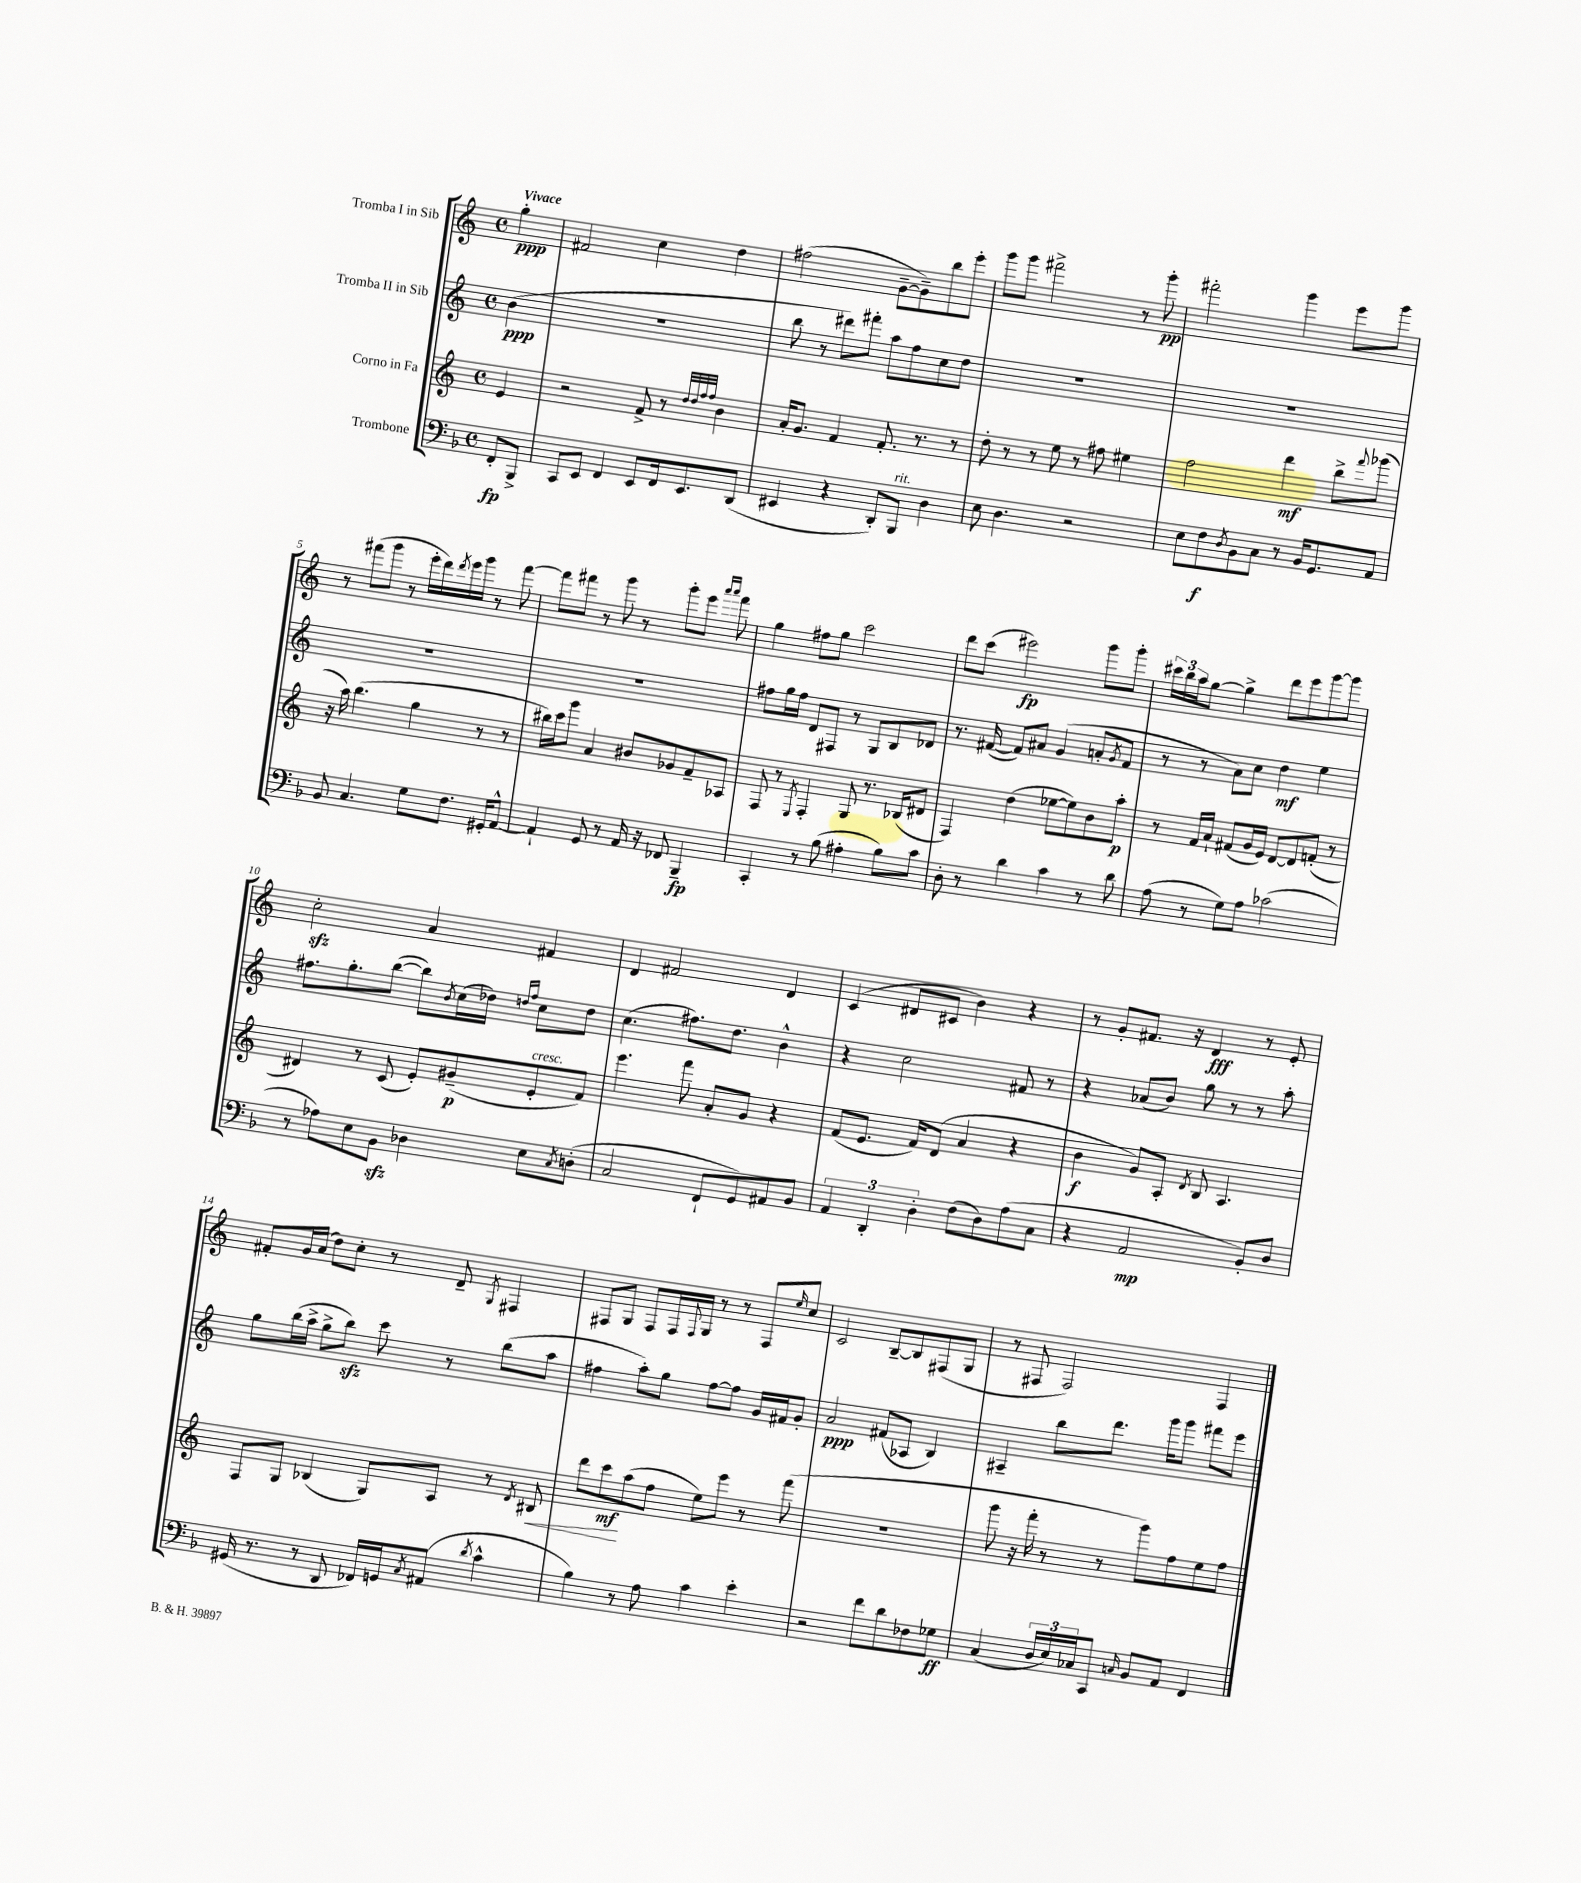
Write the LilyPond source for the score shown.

<<
\new StaffGroup <<
\new Staff = "s0" \with { instrumentName = "Tromba I in Sib" } {
    \clef treble \key c \major \defaultTimeSignature \time 4/4 \partial 4 \tempo "Vivace"
    g''4-.\ppp |
    fis'2 c''4 d''4 |
    fis''2( g'8~-- g'8--) b''8 e'''8-. |
    g'''8 g'''8 fis'''2-> r8 g'''8-.\pp |
    fis'''2-. g'''4 e'''8 g'''8 |
    r8 fis'''8( g'''8 r8 e'''16-. d'''16) \acciaccatura { d'''8 } e'''16 g'''16 r8 fis'''8~ |
    fis'''8 fis'''8 r8 g'''8 r8 g'''8-. e'''8 \grace { a'''16 a'''16 } fis'''8 |
    g''4 fis''8 g''8 c'''2 |
    d'''8 c'''8( eis'''2\fp) g'''8 g'''8-. |
    \tuplet 3/2 { cis'''16 b''16 a''16 } g''8~ g''4-> d'''8 e'''8 g'''8~ g'''8 |
    c''2-.\sfz a'4 fis'4 |
    d'4 fis'2 d'4 |
    c'4( dis'8 cis'8 b'4) r4 |
    r8 g'8-. fis'8. r16 d'4\fff r8 e'8-. |
    fis'8-. g'16 a'16( d''8) c''8-. r8 d'8-- \acciaccatura { g8 } fis4 |
    fis8 g8 fis8 fis16 \appoggiatura { fis8 } g16 r8 r8 fis8 \grace { e''16 } c''8 |
    c'2 b8~-- b8 fis8( g8 |
    r8 fis8 fis2) fis4 \bar "|." |
}
\new Staff = "s1" \with { instrumentName = "Tromba II in Sib" } {
    \clef treble \key c \major \defaultTimeSignature \time 4/4 \partial 4
    b'4\ppp( |
    R1 |
    b''8 r8 dis'''8) fis'''8-. a''8 f''8 c''8 d''8 |
    R1 |
    R1 |
    R1 |
    R1 |
    fis''8 g''16 fis''16 d'8 fis8 r8 g8 b8 des'8 |
    r8. fis'16~( fis'8) ais'8 g'4( a'8-. \acciaccatura { g'8 } fis'8 |
    r8 r8 a'8) c''8 d''4\mf e''4 |
    fis''8. g''8.-. b''8~( b''8) \acciaccatura { b'8 } c''16( des''16) \grace { d''16 fis''16 } c''8 d''8 |
    c''4.( fis''8.) d''8. b'4-^ |
    r4 c''2 fis'8 r8 |
    r4 aes'8( b'8) g''8 r8 r8 a''8-. |
    g''8 b''16( a''16-> g''8-> b''8\sfz) c'''8 r8 b''8( a''8 |
    fis''4 a''8-.) g''8 fis''8~ fis''8 g'16 fis'16 g'8-. |
    a'2\ppp fis'8( aes8 b4) |
    ais4-- b''8 d'''8. g'''16 g'''8 fis'''8 e'''8 \bar "|." |
}
\new Staff = "s2" \with { instrumentName = "Corno in Fa" } {
    \clef treble \key c \major \defaultTimeSignature \time 4/4 \partial 4
    e'4 |
    r2 f'8-> r8 \grace { d''32 d''32 f''32 f''32 } b'4 |
    a'16-. g'8. f'4 f'8.-. r8. r8 |
    d''8-. r8 r8 e''8 r8 fis''8 eis''4 |
    f''2 d'''4\mf b''8-> \appoggiatura { f'''8 } ges'''8( |
    r16 a''16) b''4.( g''4 r8 r8 |
    bis''16) c'''16 g'''8 a'4 bis'8 ges'8 f'8-- aes8 |
    f8 r8 \acciaccatura { e8 } f4-. g8 r8. bes16( dis'8 |
    f4) d''4( ees''8~ ees''8) b'8 a''8-.\p |
    r8 f'16 a'16-! fis'8( g'16 e'16) d'8~ d'8 f'8-.( r8 |
    dis'4) r8 c'8( e'8-.) gis'8--\p( e'8-.^\markup { \italic "cresc." } f'8) |
    e'''4. f'''8 a'8-. g'8 r4 |
    f'8( e'8. f'16) d'8( a'4 r4 |
    b'4\f g'8) a8-. \acciaccatura { d'8 } b8 a4. |
    f8 g8 bes4( g8) a8 r8 \acciaccatura { d'8 } bis8\< |
    d'''8 c'''8\mf\! a''8( f''8 e''8) e'''8 r8 f'''8( |
    R1 |
    g'''8 r16 f'''16-. r8 r8 g'''8) f''8 e''8 f''8 \bar "|." |
}
\new Staff = "s3" \with { instrumentName = "Trombone" } {
    \clef bass \key f \major \defaultTimeSignature \time 4/4 \partial 4
    f,8-.\fp bes,,8-> |
    c,8 e,8 f,4 e,8 f,16 e,8. d,8( |
    eis,4 r4 d,8-.) bes,,8^\markup { \italic "rit." } d4 |
    e8 d4. r2 |
    e8 f8\f \acciaccatura { d8 } bes,8 c8 r8 bes,16 g,8. a,8 |
    bes,8 c4. g8 f8. gis,16-. a,8~-^ |
    a,4-! g,8 r8 a,16 r16 fes,8 bes,,4--\fp |
    c,4-. r8 bes8( ais4-. bes8) c'8 |
    d8-. r8 d'4 c'4 r8 d'8 |
    a8( r8 g8) a8 ces'2( |
    r8 aes8) e8 bes,8\sfz des4 e8 \acciaccatura { c8 } d8-.( |
    c2 f,8-! g,8) ais,8 bes,8 |
    \tuplet 3/2 { a,4 d,4-. d4-. } f8( d8) a8( c8 |
    r4 a,2\mp bes,8-.) d8 |
    gis,16( r8. r8 d,8 fes,16) g,16 \acciaccatura { c8 } ais,8( \acciaccatura { d'8 } c'4-^ |
    bes4) r8 a8 c'4 e'4-. |
    r2 f'8 d'8 fes8 ges8\ff |
    c4( \tuplet 3/2 { d16 e16) ces16 } c,8 \grace { c16 } bes,8 a,8 f,4 \bar "|." |
}
>>
>>
